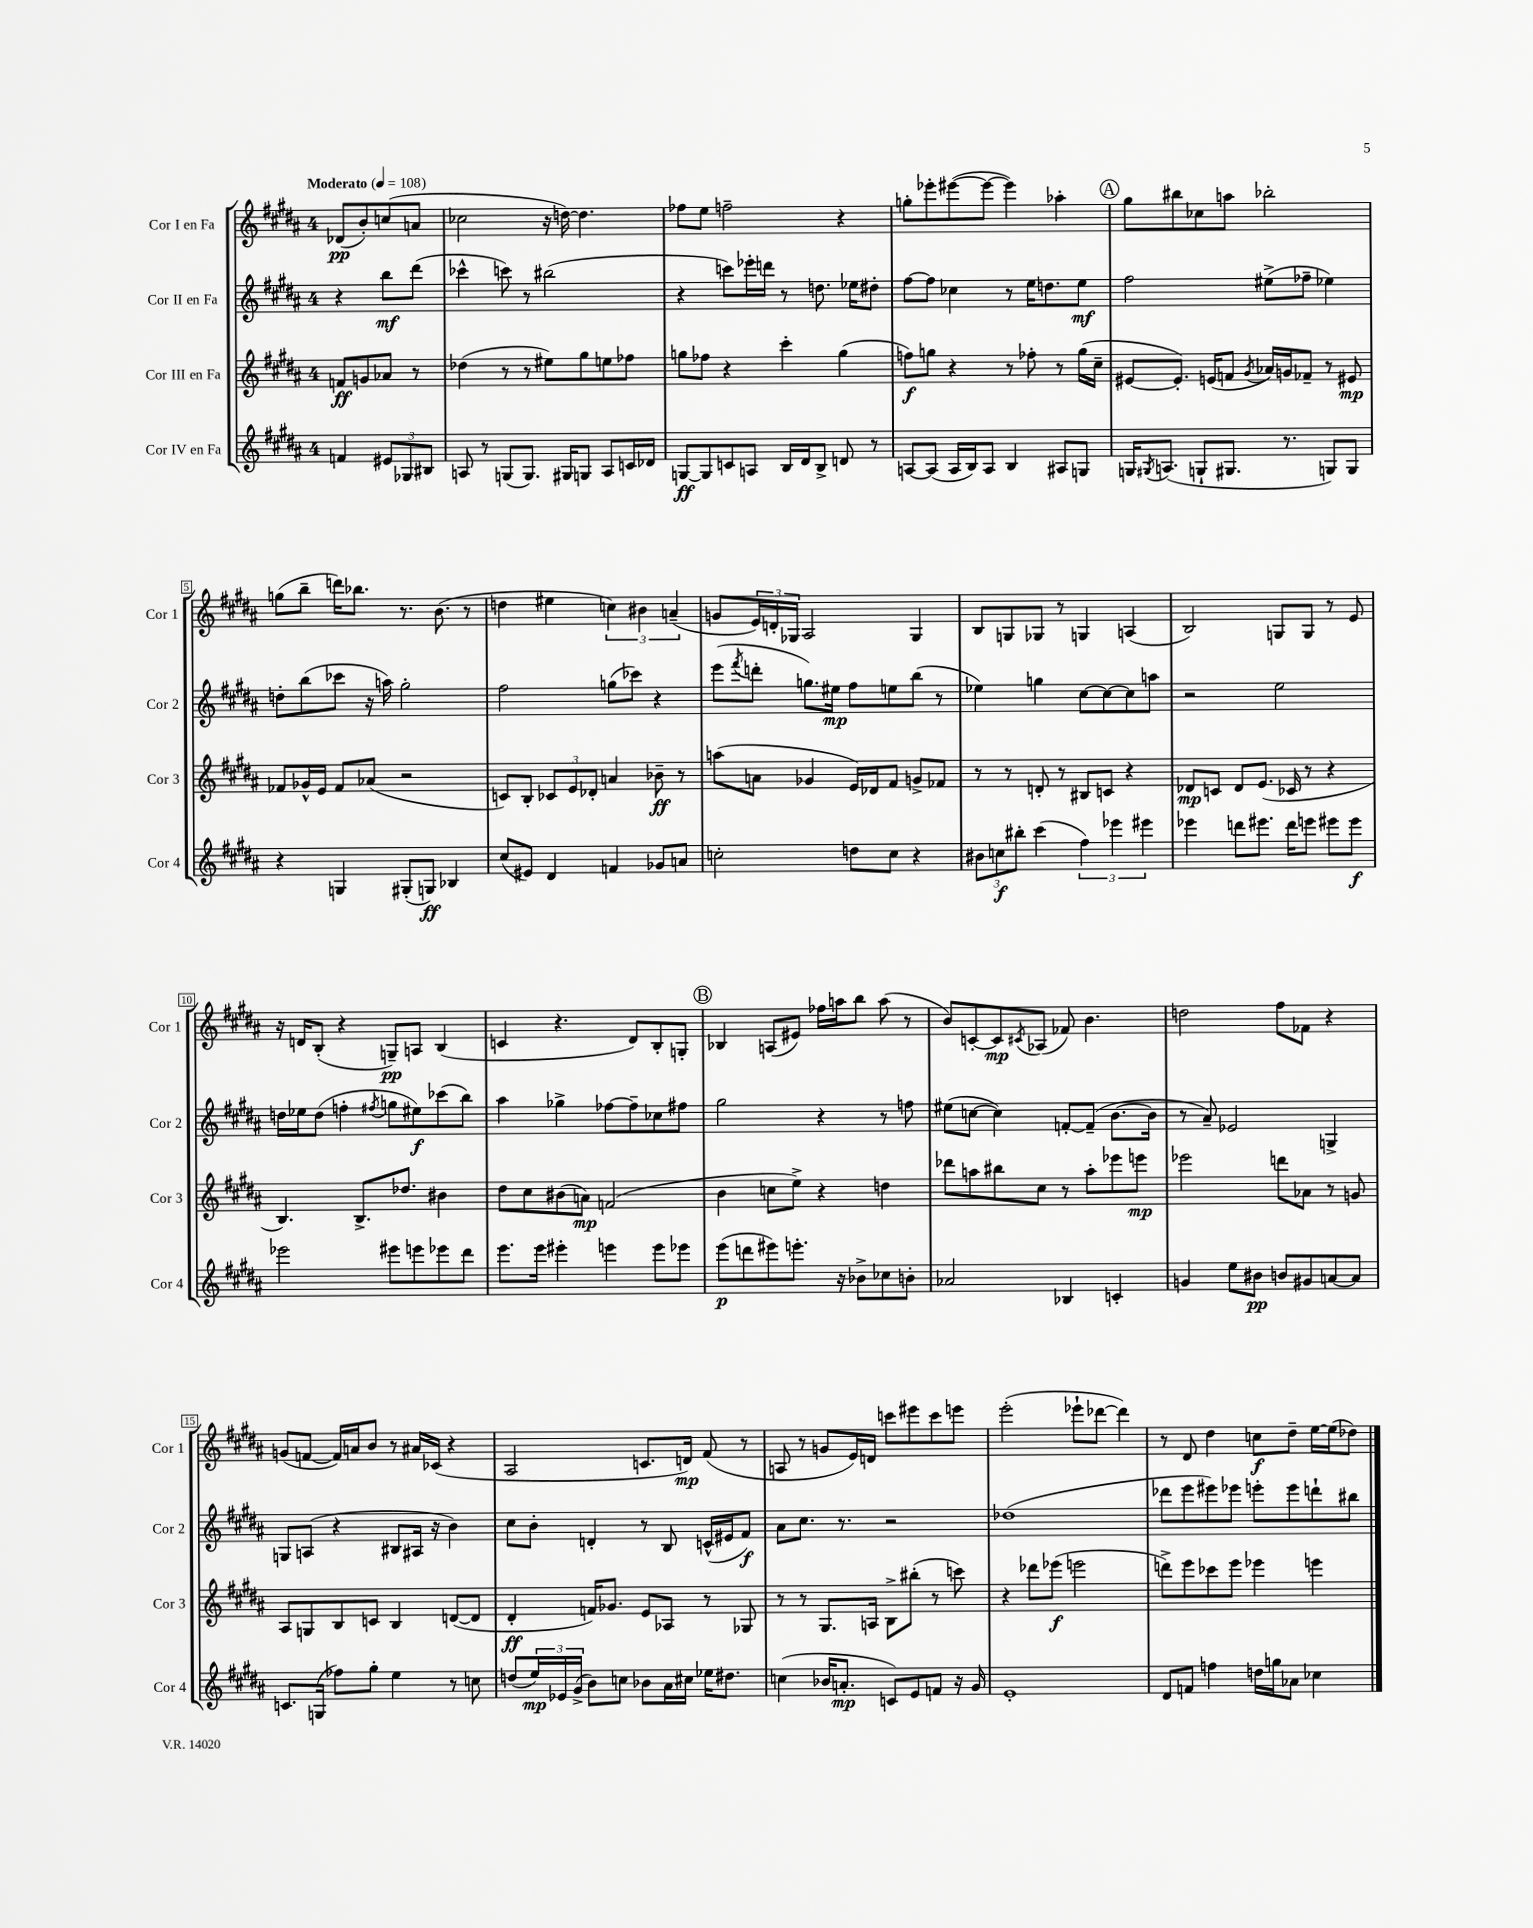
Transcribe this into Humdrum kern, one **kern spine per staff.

**kern	**dynam	**kern	**dynam	**kern	**dynam	**kern	**dynam
*part4	*part4	*part3	*part3	*part2	*part2	*part1	*part1
*staff4	*staff4	*staff3	*staff3	*staff2	*staff2	*staff1	*staff1
*I"Cor IV en Fa	*	*I"Cor III en Fa	*	*I"Cor II en Fa	*	*I"Cor I en Fa	*
*I'Cor 4	*	*I'Cor 3	*	*I'Cor 2	*	*I'Cor 1	*
*clefG2	*	*clefG2	*	*clefG2	*	*clefG2	*
*k[f#c#g#d#a#]	*	*k[f#c#g#d#a#]	*	*k[f#c#g#d#a#]	*	*k[f#c#g#d#a#]	*
*M4/4	*	*M4/4	*	*M4/4	*	*M4/4	*
*MM108	*	*MM108	*	*MM108	*	*MM108	*
=	=	=	=	=	=	=	=
!	!	!	!	!	!	!LO:TX:a:B:t=Moderato	!
4fn/	.	8fn/L	ff	4r	.	(8d-X/L	pp
.	.	8gn/	.	.	.	8b'/)	.
12e#X/L	.	8a-X/J	.	8bb\L	mf	(8ccn/	.
12G-X/	.	.	.	.	.	.	.
.	.	8r	.	(8ddd#\J	.	8an/J	.
12B#X/J	.	.	.	.	.	.	.
=1	=1	=1	=1	=1	=1	=1	=1
8An/	.	(4dd-X\	.	4ccc-X^^\	.	2cc-X\	.
8r	.	.	.	.	.	.	.
(8Gn/L	.	8r	.	8cccn\)	.	.	.
8.G/J)	.	8r	.	8r	.	.	.
.	.	8ee#X\L)	.	(2bb#X\	.	16r	.
16G#X/KL	.	.	.	.	.	[16ddn\)	.
8Gn/J	.	8gg#\	.	.	.	4.dd\]	.
8A/L	.	8een\	.	.	.	.	.
16cn/L	.	8ff-X\J	.	.	.	.	.
16d-X/JJ	.	.	.	.	.	.	.
=2	=2	=2	=2	=2	=2	=2	=2
[8Gn/L	ff	8ggn\L	.	4r	.	8ff-X\L	.
8G/]	.	8ff-X\J	.	.	.	8ee\J	.
8cn/	.	4r	.	8cccn\L)	.	2ffn~\	.
8An/J	.	.	.	16eee-X'\L	.	.	.
.	.	.	.	16dddn\JJ	.	.	.
16B/LL	.	4ccc#'\	.	8r	.	.	.
16d#/J	.	.	.	.	.	.	.
8B^/J	.	.	.	8.ddn\	.	.	.
8dn/	.	(4gg\	.	.	.	4r	.
.	.	.	.	16ee-X\KL	.	.	.
8r	.	.	.	8dd#X'\J	.	.	.
=3	=3	=3	=3	=3	=3	=3	=3
[8An/L	.	8ffn\L)	f	[8ff#\L	.	8ggn'\L	.
(8A/J]	.	8ggn\J	.	8ff#\J]	.	8eee-X'\	.
16A/LL	.	4r	.	4cc-X\	.	([8eee#X\	.
16B/J)	.	.	.	.	.	.	.
8A/J	.	.	.	.	.	8eee#\J_	.
4B/	.	8r	.	8r	.	4eee#\])	.
.	.	8ff-X'\	.	16ee\KL	.	.	.
.	.	.	.	8.ddn\	.	.	.
8A#X/L	.	8r	.	.	.	4aa-X'\	.
8Gn/J	.	(16gg\LL	.	8ee\J	mf	.	.
.	.	16cc#~\JJ	.	.	.	.	.
!!LO:REH:place=s1:t=A
=4	=4	=4	=4	=4	=4	=4	=4
16Gn/KL	.	[8e#X/L	.	2ff#\	.	8gg#\L	.
8qG#X/	.	.	.	.	.	.	.
(8.An/J	.	.	.	.	.	.	.
.	.	8.e#'/J])	.	.	.	8bb#X\	.
8Gn`/L	.	.	.	.	.	8cc-X\	.
.	.	(16en/KL	.	.	.	.	.
8.G#X/J	.	8fn/J	.	.	.	8aan\J	.
.	.	8qg#/	.	.	.	.	.
.	.	16a-X/LL)	.	(8ee#X^\L	.	2bb-X'\	.
8.r	.	16gn/J	.	.	.	.	.
.	.	8f-X~/J	.	8ff-X~\J	.	.	.
8Gn/L)	.	8r	.	4ee-X\)	.	.	.
8G/J	.	8e#X/	mp	.	.	.	.
!!LO:LB:g=z
=5	=5	=5	=5	=5	=5	=5	=5
4r	.	8f-X/L	.	8ddn'\L	.	(8ggn\L	.
.	.	16g-X^^/L	.	(8bb\	.	8bb~\J	.
.	.	16e/JJ	.	.	.	.	.
4Gn/	.	8f-/L	.	8ccc-X\J	.	16dddn\KL)	.
.	.	.	.	.	.	8.bb-X\J	.
.	.	(8a-X/J	.	16r	.	.	.
.	.	.	.	16aan\)	.	.	.
(8G#X'/L	.	2r	.	2gg#'\	.	8.r	.
8Gn/J)	ff	.	.	.	.	.	.
.	.	.	.	.	.	(8.b\	.
4B-X/	.	.	.	.	.	.	.
.	.	.	.	.	.	8r	.
=6	=6	=6	=6	=6	=6	=6	=6
(8cc#/L	.	8cn/L)	.	2ff#\	.	4ddn\	.
8e#X/J)	.	8B'/J	.	.	.	.	.
4d#/	.	12c-X/L	.	.	.	4ee#X\	.
.	.	12e/	.	.	.	.	.
.	.	12d-X'/J	.	.	.	.	.
4fn/	.	4an/	.	(8ggn\L	.	6ccn\)	.
.	.	.	.	8ccc-X\J)	.	.	.
.	.	.	.	.	.	6b#X\	.
8g-X/L	.	8b-X~\	ff	4r	.	.	.
.	.	.	.	.	.	(6an~/	.
8an/J	.	8r	.	.	.	.	.
=7	=7	=7	=7	=7	=7	=7	=7
2ccn'\	.	(8aan\L	.	(8eee\L	.	8gn/L	.
.	.	.	.	8qfff#/	.	.	.
.	.	8an\J	.	8dddn'\J	.	24e/L)	.
.	.	.	.	.	.	24dn'/	.
.	.	.	.	.	.	24G-X/JJ	.
.	.	4g-X/	.	8.ggn\L)	.	2A#/	.
.	.	.	.	16ee#X\Jk	mp	.	.
8ddn\L	.	16e/LL)	.	8ff#\L	.	.	.
.	.	16d-X/J	.	.	.	.	.
8cc\J	.	8f#/J	.	8een\	.	.	.
4r	.	8gn^/L	.	(8bb\J	.	4G-/	.
.	.	8f-X/J	.	8r	.	.	.
=8	=8	=8	=8	=8	=8	=8	=8
12b#X\L	.	8r	.	4ee-X\)	.	8B/L	.
12ccn\	f	.	.	.	.	.	.
.	.	8r	.	.	.	8Gn/	.
12bb#X'\J	.	.	.	.	.	.	.
(4ccc#\	.	8dn'/	.	4ggn\	.	8G-X/J	.
.	.	8r	.	.	.	8r	.
6ff#\)	.	8B#X/L	.	[8cc#\L	.	4Gn/	.
.	.	8cn/J	.	8cc#\_	.	.	.
6eee-X\	.	.	.	.	.	.	.
.	.	4r	.	8cc#\]	.	(4An/	.
6eee#X\	.	.	.	.	.	.	.
.	.	.	.	8aan\J	.	.	.
=9	=9	=9	=9	=9	=9	=9	=9
4eee-X\	.	8d-X/L	mp	2r	.	2B/)	.
.	.	8cn/J	.	.	.	.	.
8dddn\L	.	8d-/L	.	.	.	.	.
8.eee#X\J	.	(8.e/J	.	.	.	.	.
.	.	.	.	2ee\	.	8Gn/L	.
16ddd\KL	.	16c-X/	.	.	.	.	.
8eeen\J	.	8r	.	.	.	8G/J	.
8eee#X\L	.	4r	.	.	.	8r	.
8eee#\J	f	.	.	.	.	8e/	.
!!LO:LB:g=z
=10	=10	=10	=10	=10	=10	=10	=10
2eee-X\	.	4.B/)	.	16ddn\LL	.	16r	.
.	.	.	.	16ee-X\J	.	16dn/KL	.
.	.	.	.	(8dd\J	.	(8B'/J	.
.	.	.	.	4ffn'\	.	4r	.
.	.	8.B^/L	.	.	.	.	.
.	.	.	.	8qff#X/	.	.	.
8eee#X\L	.	.	.	8ggn\L	.	8Gn~/L)	pp
.	.	8.dd-X/J	.	.	.	.	.
8eeen\	.	.	.	8ee#X\)	f	8An/J	.
8eee-X\	.	4b#X\	.	(8ccc-X\	.	(4B/	.
8ddd#\J	.	.	.	8bb\J)	.	.	.
=11	=11	=11	=11	=11	=11	=11	=11
8.eee\L	.	8dd#\L	.	4aa#\	.	4cn/	.
.	.	8cc#\	.	.	.	.	.
16eee\Jk	.	.	.	.	.	.	.
4eee#X'\	.	(8b#X\	.	4gg-X^\	.	4.r	.
.	.	8an\J)	mp	.	.	.	.
4eeen\	.	(2fn/	.	[8ff-X\L	.	.	.
.	.	.	.	8ff-~\]	.	8d#/L)	.
8eee\L	.	.	.	8cc-X\	.	8B'/	.
8eee-X\J	.	.	.	8ff#X\J	.	8Gn'/J	.
!!LO:REH:place=s1:t=B
=12	=12	=12	=12	=12	=12	=12	=12
(8eee\L	p	4b\	.	2gg#\	.	4B-X/	.
8dddn\	.	.	.	.	.	.	.
8eee#X\)	.	8ccn\L	.	.	.	(8An/L	.
8.eeen'\J	.	8ee^\J)	.	.	.	8e#X/J)	.
.	.	4r	.	4r	.	16ff-X\LL	.
16r	.	.	.	.	.	16aan\J	.
8b-X^\L	.	.	.	.	.	8bb\J	.
8cc-X\	.	4ddn\	.	8r	.	(8aa\	.
8bn'\J	.	.	.	8ffn\	.	8r	.
=13	=13	=13	=13	=13	=13	=13	=13
2a-X/	.	8ddd-X\L	.	(8ee#X\L	.	8b/L)	.
.	.	8aan\	.	[8ccn\J	.	[8cn'/	.
.	.	8bb#X\	.	4cc\])	.	8c/]	mp
.	.	.	.	.	.	8qc#X/	.
.	.	8cc#\J	.	.	.	(8A-X/J	.
4B-X/	.	8r	.	[8fn'/L	.	8f-X/)	.
.	.	8aa'\L	.	(8f~/J]	.	4.b\	.
4cn'/	.	8eee-X\	.	[8.b\L	.	.	.
.	.	8eeen\J	mp	.	.	.	.
.	.	.	.	16b\Jk]	.	.	.
=14	=14	=14	=14	=14	=14	=14	=14
4gn/	.	2eee-X\	.	8r	.	2ddn\	.
.	.	.	.	8a#~/)	.	.	.
8ee\L	.	.	.	2e-X/	.	.	.
8b#X\J	pp	.	.	.	.	.	.
8bn/L	.	8dddn\L	.	.	.	8ff#\L	.
8g#X/	.	8a-X\J	.	.	.	8f-X\J	.
[8an/	.	8r	.	4Gn^/	.	4r	.
8a/J]	.	8gn/	.	.	.	.	.
!!LO:LB:g=z
=15	=15	=15	=15	=15	=15	=15	=15
8.cn/L	.	8A#/L	.	8Gn/L	.	(8gn/L	.
.	.	8Gn/	.	(8An/J	.	[8fn/J	.
(16Gn/Jk	.	.	.	.	.	.	.
8ff-X\L)	.	8B/	.	4r	.	16f/LL])	.
.	.	.	.	.	.	16an/J	.
8gg#'\J	.	8cn/J	.	.	.	8b/J	.
4ee\	.	4B/	.	8B#X/L	.	8r	.
.	.	.	.	16A#X/Jk	.	16a#X/LL	.
.	.	.	.	16r	.	(16c-X/JJ	.
8r	.	([8dn/L	.	4b\)	.	4r	.
8ccn\	.	8d/J]	.	.	.	.	.
=16	=16	=16	=16	=16	=16	=16	=16
(8ddn/L	.	4d#'/	ff	8cc#\L	.	2A#/	.
24ee/L)	mp	.	.	8b'\J	.	.	.
24e-X/	.	.	.	.	.	.	.
(24g#^/JJ	.	.	.	.	.	.	.
8b\L)	.	16fn/KL)	.	4dn'/	.	.	.
.	.	8.g-X/J	.	.	.	.	.
8ccn\J	.	.	.	.	.	.	.
8b-X\L	.	8e/L	.	8r	.	8.cn/L	.
16a#\L	.	8A-X/J	.	8B/	.	.	.
16cc#X\JJ	.	.	.	.	.	16dn/Jk)	mp
16ee-X\KL	.	8r	.	(16cn^^/LL	.	(8f#/	.
8.dd#X\J	.	.	.	16e#X/J	.	.	.
.	.	8G-X/	.	8f#/J)	f	8r	.
=17	=17	=17	=17	=17	=17	=17	=17
(4ccn\	.	8r	.	8a#\L	.	8An/	.
.	.	8r	.	8.cc#\J	.	8r	.
16b-X/KL	.	8.G#/L	.	.	.	8gn/L	.
8.an'/J	mp	.	.	8.r	.	.	.
.	.	.	.	.	.	16e/L)	.
.	.	16An/Jk	.	.	.	16dn/JJ	.
8cn/L)	.	8B^\L	.	2r	.	8cccn\L	.
8e/	.	(8bb#X'\J	.	.	.	8eee#X\	.
8fn/J	.	8r	.	.	.	8ccc\	.
16r	.	8cccn\)	.	.	.	8eeen\J	.
16g#/	.	.	.	.	.	.	.
=18	=18	=18	=18	=18	=18	=18	=18
1e'	.	4r	.	(1dd-X	.	(2eee'\	.
.	.	8ddd-X\L	.	.	.	.	.
.	.	(8eee-X\J	f	.	.	.	.
.	.	2eeen\	.	.	.	8eee-X`\L	.
.	.	.	.	.	.	[8ddd-X\J	.
.	.	.	.	.	.	4ddd-\])	.
=19	=19	=19	=19	=19	=19	=19	=19
8d#/L	.	8dddn^\L)	.	8ddd-X\L	.	8r	.
8fn/J	.	8eee\	.	8eee\	.	8d#/	.
4ffn\	.	8ccc-X\	.	8eee#X\)	.	4dd#\	.
.	.	8eee\J	.	8eee-X\J	.	.	.
16ddn\LL	.	4eee-X\	.	8eeen'\L	.	8ccn\L	f
16ggn\J	.	.	.	.	.	.	.
8a-X\J	.	.	.	8eee\	.	8dd#~\J	.
4cc-X\	.	4eeen\	.	8dddn`\	.	[16ee\LL	.
.	.	.	.	.	.	(16ee\J]	.
.	.	.	.	8bb#X\J	.	8dd-X\J)	.
==	==	==	==	==	==	==	==
*-	*-	*-	*-	*-	*-	*-	*-
